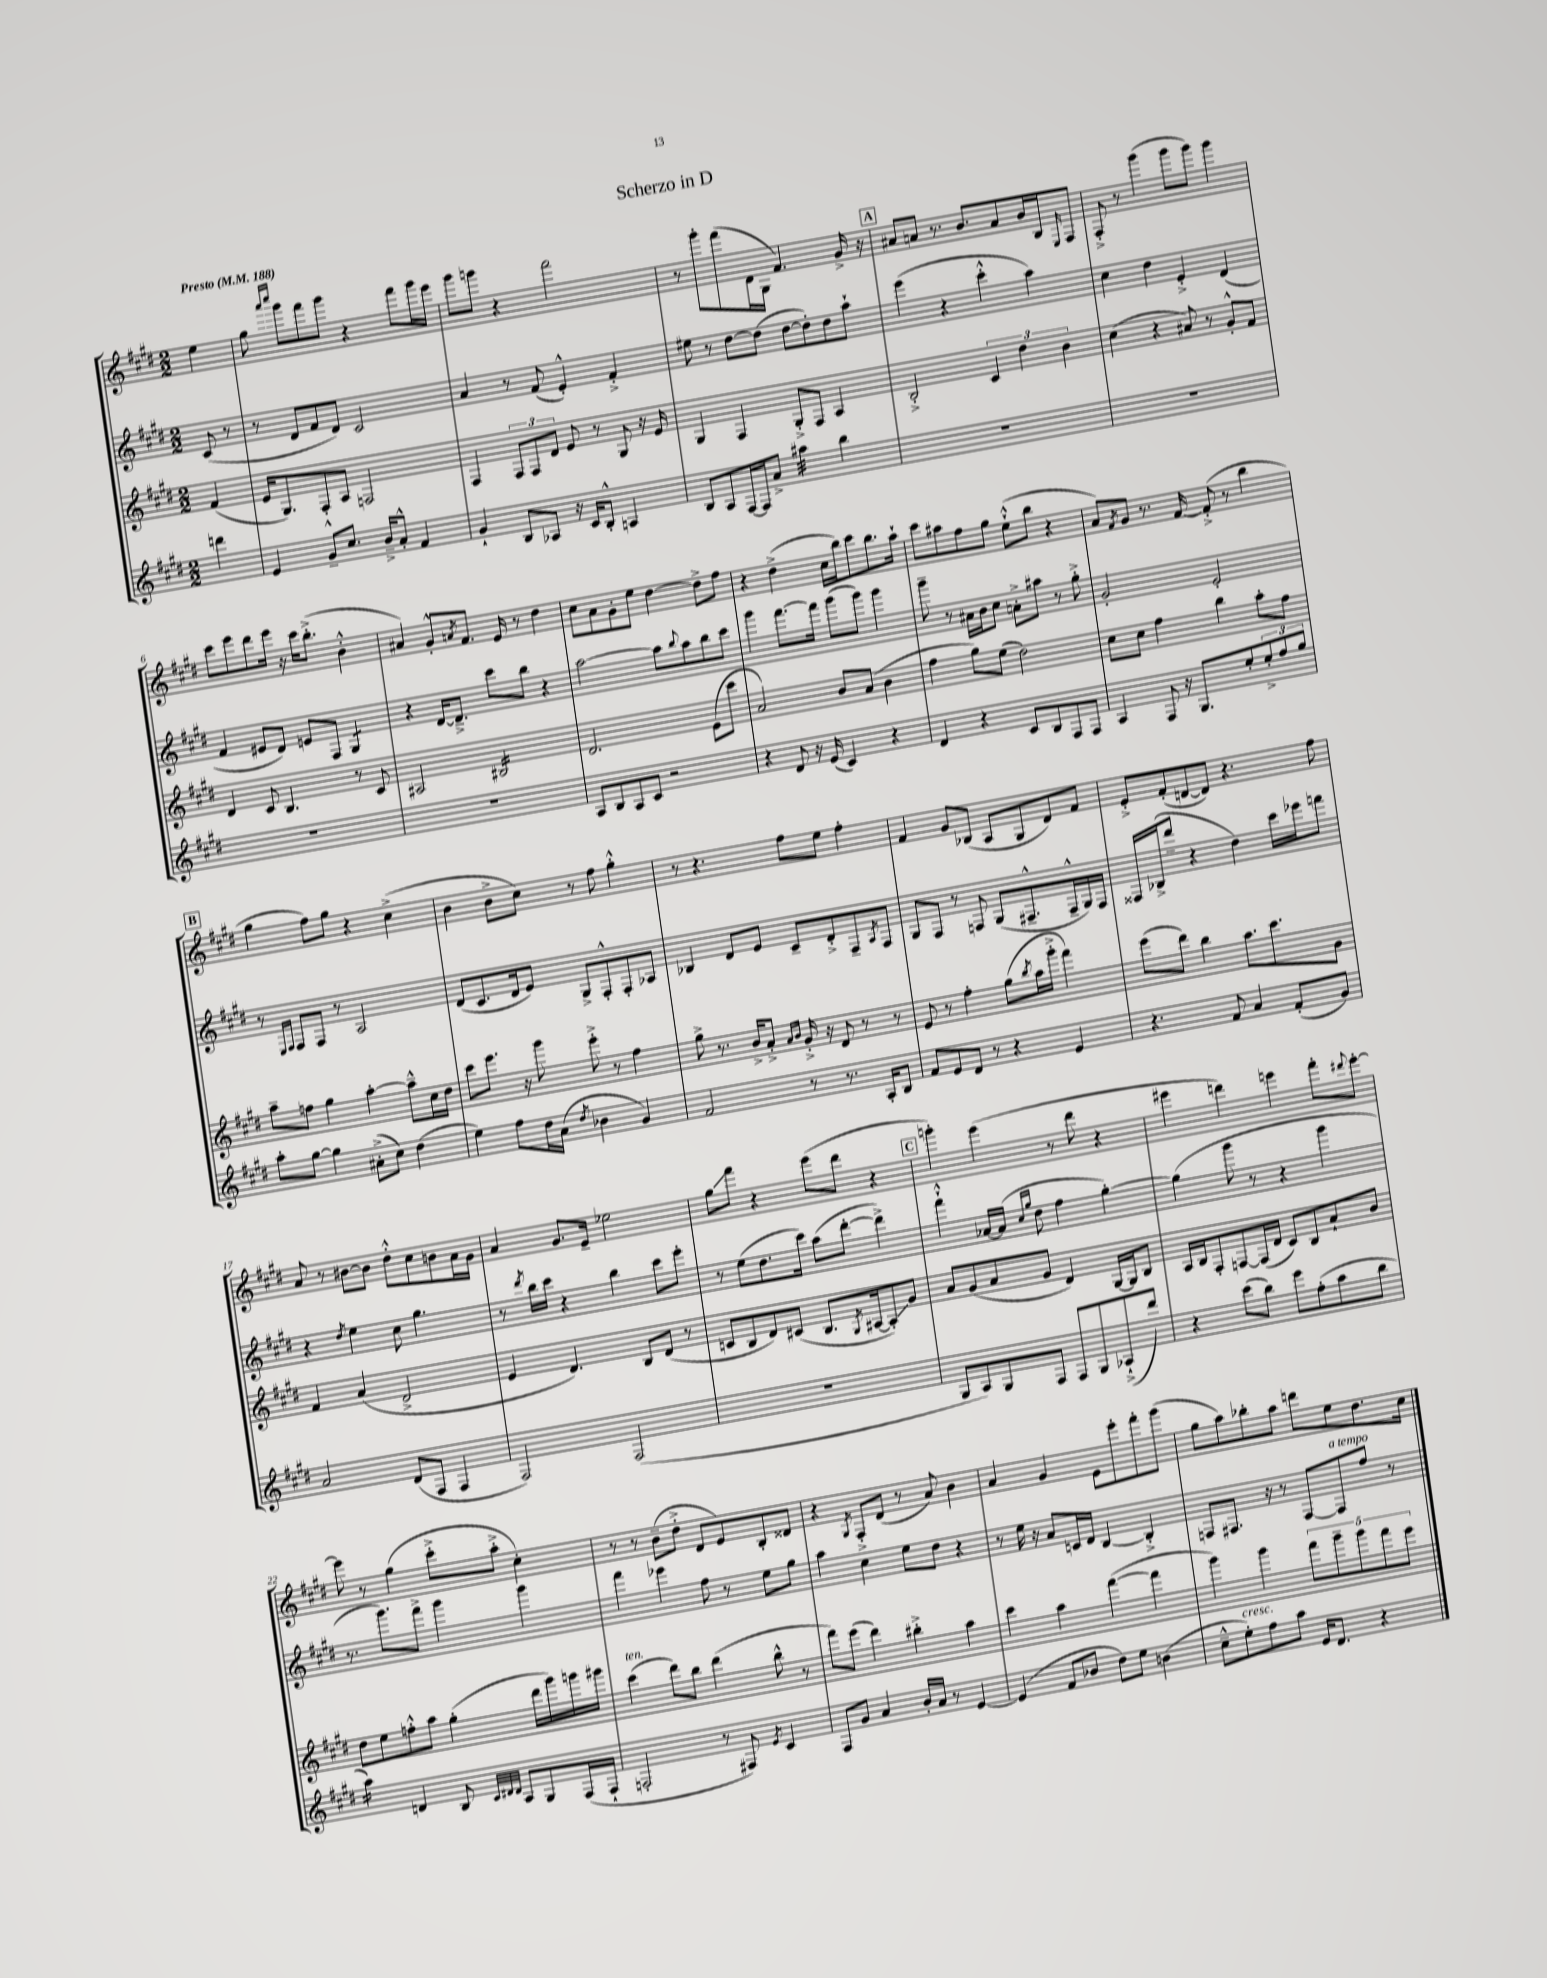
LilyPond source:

\header { title = "Scherzo in D" }
<<
\new StaffGroup <<
\new Staff = "s0" {
    \clef treble \key e \major \numericTimeSignature \time 2/2 \partial 4 \tempo "Presto" 4 = 188
    e''4 |
    gis''8 \grace { a'''16 cis''''16 } gis'''8 fis'''8 gis'''8 r4 fis'''8 gis'''16 e'''16 |
    gis'''8 g'''8 r4 fis'''2 |
    r8 gis'''8-. fis'''8( dis'16 gis16 fis'4.) gis'16-> r16 |
    \mark \markup { \box "A" } ais'8 a'8 r8. b'8. a'8 b'16 b16 \grace { e16 } fis8 |
    fis8-.-> r8 gis'''4( gis'''8 gis'''8) gis'''4 |
    cis'''8 e'''8 dis'''8 e'''16 r16 cis'''16 b''8.-.->( b'4-.-^ |
    ais'4) gis'8-.-^ \acciaccatura { a'8 } fis'8. e'16 r8 dis''4 |
    cis''8 a'8 gis'8-. e''8 dis''4~ dis''8-> fis''8 |
    r4 dis''4->( cis''16 b''16) cis'''8 b''8. a''16-! |
    cis'''8 ais''8 fis''8 gis''8 e''8-!-^( b''8 r4 |
    a'8) \acciaccatura { fis'8 } gis'8 r8. fis'16~ fis'8-.->( r8 b''4 |
    \mark \markup { \box "B" } gis''4 fis''8) gis''8 r4 cis''4->( |
    b'4 b'8-> cis''8) r8 fis''8 gis''4-.-^ |
    r8 r4. fis''8 e''8 fis''4-. |
    fis'4 gis'8 bes8( a8 gis8 dis'8) fis'8 |
    e'8-.-> fis'8-.( d'8~ d'8) r4. fis''8 |
    a'8 r8 bis'8~ bis'8 dis''8-.-^ cis''8 b'8 a'16 gis'16 |
    a'4 gis'8. e'16-- ees''2 |
    gis''8\glissando fis'''8 r4 e'''8( dis'''8 r4 |
    \mark \markup { \box "C" } g'''4-.) e'''4( r8 dis'''8 r4 |
    eis'''4 d'''4) e'''4 fis'''8-. \appoggiatura { dis'''8 } e'''8~-. |
    e'''8 r8 gis''4( cis'''8-.-> a''8-.-> cis''4-.) |
    r8 r8 b'8--( dis''8-.-> dis'8 e'8) b8-. disis'8 |
    r4 \acciaccatura { gis8 } fis8-.-> dis'8( r8 a'8) b'4 |
    a'4 gis'4 e'8 e'''8-. fis'''8-. gis'''8( |
    gis''8 a''8) bes''8-. a''8 d'''8 e''8 dis''8. cis''16 \bar "|." |
}
\new Staff = "s1" {
    \clef treble \key e \major \numericTimeSignature \time 2/2 \partial 4
    cis'8( r8 |
    r8 dis'8 fis'8 dis'8) cis'2 |
    a'4 r8 fis'8( e'4-.-^) fis'4-.-> |
    eis''8 r8 dis''8~ dis''8( dis''8~ dis''8-.) dis''8 a''8-! |
    \mark \markup { \box "A" } e'''4( r4 cis'''4-.-^ a''4) |
    cis''4 dis''4 e'4-.-> dis'4( |
    fis'4 eis'8 dis'8) e'8 fis8 gis4:8 |
    r4 dis'16~ dis'8.---> cis'''8 b''8 r4 |
    a''2~ a''8 \appoggiatura { b''8 } a''8 b''8 cis'''8 |
    gis'''4 fis'''8.~ fis'''16 gis'''8( gis'''8) gis'''4 |
    gis'''8-- r8 ais'16 b'16 cis''8 a'8-.-> ais''8 r8 gis''8-.-> |
    gis'2-. e'2-. |
    \mark \markup { \box "B" } r8 \grace { e16 fis16 } fis8 fis8 r8 a2 |
    dis'8( cis'8. dis'16 e'8) gis8-> fis8-.-^ fis8-. aes8 |
    bes4 dis'8 e'8 cis'8-- dis'8-.-> fis8-- \acciaccatura { a8 } fis8 |
    gis8 fis8 r8 f8 gis8( fis8.---^ fis16---^ gis16) fis16 |
    fisis16 bes16->( dis'''8-- r4 dis''4) cis'''16 ees'''16 f'''8 |
    r4 \acciaccatura { dis''8 } e''4 cis''8 gis''4. |
    r8 \acciaccatura { dis'''8 } b''16 cis'''16 r4 b''4 cis'''8 e'''8-. |
    r8 e''8( dis''8. cis'''16) a''8( dis'''8~-. dis'''4->) |
    \mark \markup { \box "C" } fis'''4-!-^ aes'16~ aes'16( \grace { cis''16 gis''16 } dis''8 fis''4 gis''4~-.) |
    gis''4( gis'''8 r8 r4 gis'''4 |
    r8. gis'''8.) fis'''8-> gis'''4 gis'''4 |
    fis'''4 ees'''4 fis''8 r8 e''8 gis''8 |
    a''4 cis''4 e''8 dis''8 r4 |
    r8 e''16 r16 a'8 c'16 dis'16 b4~ b4-.-> |
    f8 fis8. r16 r8 fis8~ fis8^\markup { \italic "a tempo" } fis''8 r8 \bar "|." |
}
\new Staff = "s2" {
    \clef treble \key e \major \numericTimeSignature \time 2/2 \partial 4
    fis'4( |
    e'16 gis8.) fis8-. a8 f2 |
    fis4 \tuplet 3/2 { fis8 fis8 dis'8 } e'8 r8 gis8 r16 e'16 |
    gis4 fis4 gis8-.-> fis8 a4 |
    \mark \markup { \box "A" } b2-.-> \tuplet 3/2 { cis'4 dis''4 b'4 } |
    cis''4( r4 ais'8) r8 gis'8-.-^ fis'8 |
    dis'4 cis'8 b4. r8 cis'8 |
    ais2 bis2:16 |
    dis'2. e'8( cis'''8 |
    a'2) b'8 a'8( b'4 |
    fis''4 gis''8) e''8( dis''2) |
    cis''8 cis''8 fis''4 b''4 a''8-. fis''8 |
    \mark \markup { \box "B" } a''8-- f''8 gis''4 a''4~-. a''8---^ cis''16 dis''16 |
    cis'''8 e'''8. r16 gis'''8 e'''8-.-> r8 fis''4 |
    gis''8-> r8. b'16-> a'8-.-> \grace { a'16 b'16 } gis'16-.-> r16 dis'8 r8 r8 |
    e'8 r8 fis''4-. gis''8( \acciaccatura { b''8 } a''16 gis'''16-.-> fis'''4) |
    e'''8( dis'''8) b''4 a''8. cis'''8. gis'8 |
    fis'4 a'4( dis'2-> |
    e'4 dis'4.) b8 dis'8( r8 |
    c'8 b8 dis'8) cis'8( b8. \acciaccatura { gis8 } ais16~ ais8-.\glissando) gis'8 |
    \mark \markup { \box "C" } a'8 gis'8( a'8 gis'8 dis'4) gis16~ gis16 b8 |
    a16 b16 fis8-. f8~ f16( dis'16 cis'8) b8 a'8-! b'8 |
    dis''8 e''8 f''8-.-^ a''8 gis''4-.( dis'''16 gis'''16) g'''16 gis'''16 |
    cis'''4^\markup { \italic "ten." }( dis'''8) b''8 dis'''4( b''8-^ r8 |
    fis'''8) e'''8( dis'''4) bis''4-.-> a''4 |
    cis'''4 a''4 fis'''4~( fis'''4 |
    gis'''4) gis'''4 \tuplet 5/4 { fis'''8 gis'''8-- gis'''8 fis'''8 e'''8 } \bar "|." |
}
\new Staff = "s3" {
    \clef treble \key e \major \numericTimeSignature \time 2/2 \partial 4
    d'''4 |
    e'4 gis'8---^ cis''8. b'16---> a'8-.-^ fis'4 |
    gis'4-! b8 aes8 r16 cis'16 b8-.-^ a4 |
    b8 a8 fis16~ fis16 a'8-> ais''4:32 b''4 |
    \mark \markup { \box "A" } R1 |
    R1 |
    R1 |
    R1 |
    a8 b8 a8 cis'8 r2 |
    r4 dis'8 r16 e'16( cis'4) r4 |
    dis'4 r4 cis'8 b8 fis8 fis8 |
    a4 fis8 r16 gis8. e''8-. \tuplet 3/2 { e''8-.-> fis''8 gis''8 } |
    \mark \markup { \box "B" } a''8-. gis''8~ gis''4 ais'8-.->( cis''8) dis''4( |
    e''4) fis''8 dis''16 a'16( \acciaccatura { dis''8 } bes'4 gis'4) |
    fis'2 r8 r8. a16-. b8 |
    fis'8 e'8 dis'8 r8 r4 e'4 |
    r4. fis'8 a'4 fis'8-.( gis'8) |
    a'2 dis'8( fis8 fis4 |
    fis2) fis2( |
    R1 |
    \mark \markup { \box "C" } gis8 a8) gis8 fis8 fis8 gis8 aes8-!->( dis'''8) |
    r4 cis'''8( b''8) e'''8 fis''8-.( a''8 b''8 |
    a''4:16) d'4 b8 \grace { cis'32 dis'32 dis'32 } a8 gis8 fis16( fis16-! |
    f2-. r8 fis8) \acciaccatura { e'8 } cis'4 |
    fis8 gis'8 a'4 b'16-. a'16 r8 e'4~ |
    e'4( fis'8 bes'8 dis''8) e''8 b'4( |
    cis''8---^ e''8-.^\markup { \italic "cresc." }) fis''8 a''8 e'16 dis'8. r4 \bar "|." |
}
>>
>>
